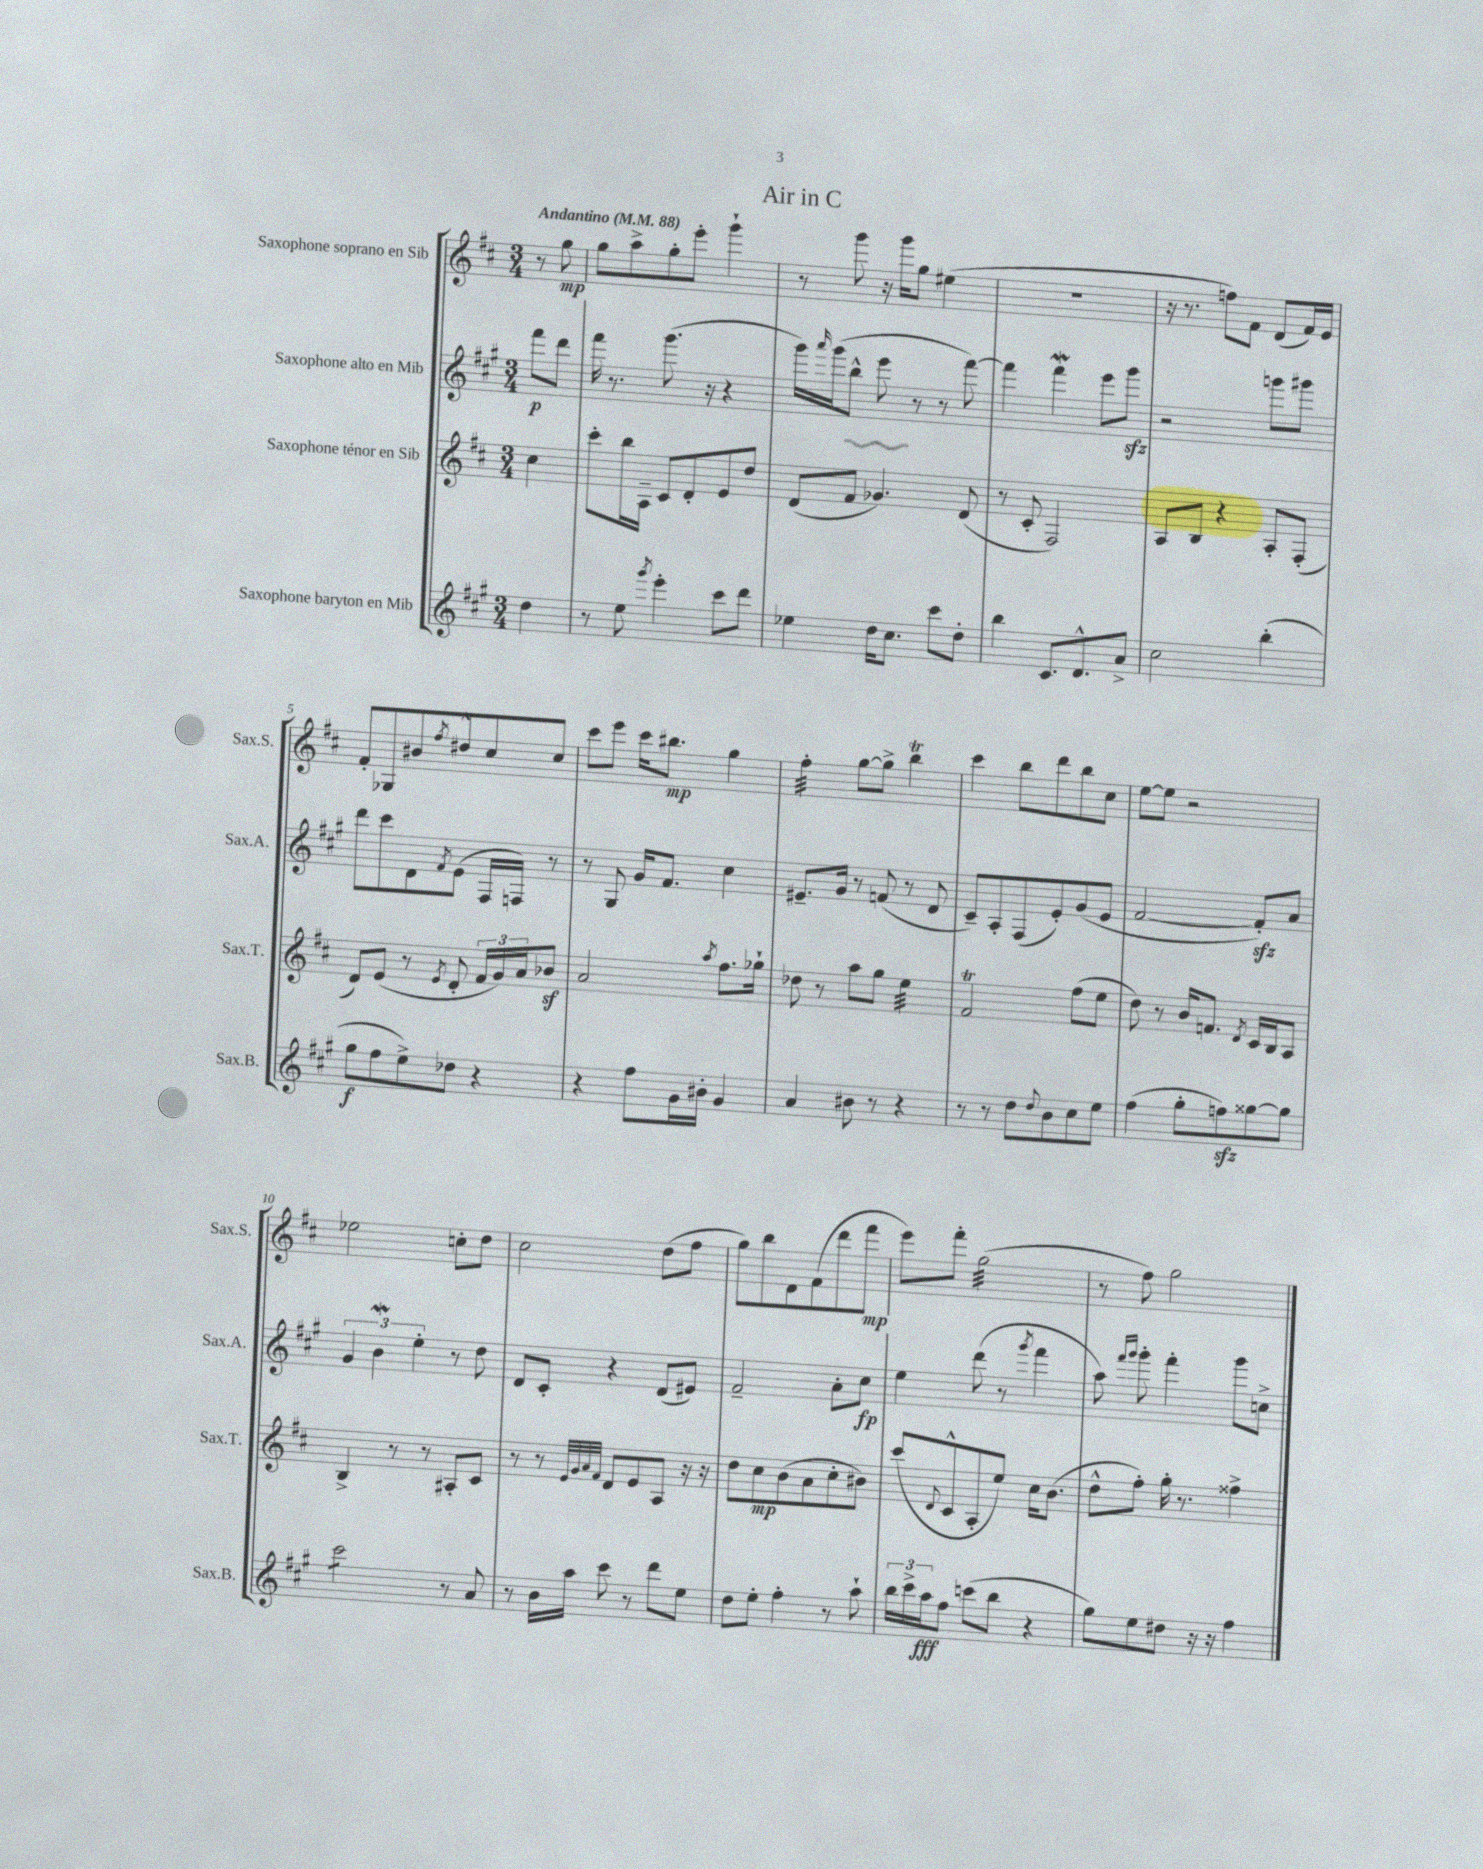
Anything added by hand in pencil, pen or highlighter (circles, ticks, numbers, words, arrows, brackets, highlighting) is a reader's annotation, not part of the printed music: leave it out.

**kern	**kern	**kern	**kern
*staff4	*staff3	*staff2	*staff1
*clefG2	*clefG2	*clefG2	*clefG2
*k[f#c#g#]	*k[f#c#]	*k[f#c#g#]	*k[f#c#]
*M3/4	*M3/4	*M3/4	*M3/4
*MM88	*MM88	*MM88	*MM88
4dd	4cc#	8fff#	8r
.	.	8ddd	8gg
=	=	=	=
8r	8ccc#'	16fff#	8gg
.	.	8.r	.
8ee	16bb	.	8aa^
.	16A~	.	.
8qggg#	.	.	.
4eee'	8c#	(8.ggg#	8gg'
.	8d'	.	8eee'
.	.	16r	.
8ccc#	8e	4r	4ggg`
8ddd	8dd	.	.
=	=	=	=
4ee-	(8d	16ggg#)	8r
.	.	16qqaaa	.
.	.	(16ggg#	.
.	8f#	8bb^^	8ggg
16dd	4.g-)	8eee	16r
8.cc#	.	.	16ggg
.	.	8r	8gg
8ccc#	.	8r	(4ee#
8dd'	(8d	[8fff#)	.
=	=	=	=
4bb	8r	4fff#]	2.r
.	8c#'	.	.
8.c#	2F#)	4fff#	.
8.d^^	.	.	.
.	.	8eee	.
8a^	.	8ggg#	.
=	=	=	=
2cc#	8A	2r	16r
.	.	.	8.r
.	8B	.	.
.	4r	.	8ff)
.	.	.	8f#
(4bb'	8A'	8ggg	(8d
.	(8F#'	8ggg#	16f#)
.	.	.	16e
=	=	=	=
8gg#	8d)	8ddd	8f#'
8ff#	(8e	8ccc#	8G-
8ee^)	8r	8d	8b#
.	8qe	8qf#	8qff#
8dd-	8d'	(8e	8dd#^^
4r	24f#	16F#	8cc#
.	24g)	.	.
.	.	16F)	.
.	24a	.	.
.	8b-	8r	8cc#
=	=	=	=
4r	2a	8r	8ccc#
.	.	8G#	8eee
8ff#	.	16g#	16ccc#
.	.	8.f#	8.bb#
16g#	.	.	.
16b#'	.	.	.
.	8qaa	.	.
4g#	8.ff#	4cc#	4gg
.	16gg-`	.	.
=	=	=	=
4a	8dd-	8.e#~	4ff#'
.	8r	.	.
.	.	16g#	.
8b#	8aa	8r	[8gg
8r	8gg	(8f	8gg^]
4r	4ee	8r	4bb
.	.	8d	.
=	=	=	=
8r	2f#	8c#~)	4ccc#
8r	.	8A'	.
8dd	.	(8F#	8bb
8qqdd	.	.	.
8b	.	8e')	8ddd
8cc#	(8ff#	(8g#	8bb
8ee	8ee	8e	8cc#
=	=	=	=
(4ff#	8dd)	[2f#	[8ee
.	8r	.	8ee]
8gg#'	16b	.	2r
.	8.f	.	.
8ff)	.	.	.
.	8qd	.	.
[8gg##	16c#	8f#'])	.
.	16B	.	.
8gg##]	8A	8a	.
=	=	=	=
2ccc#	4B^	6g#	2ee-
.	.	6b	.
.	8r	.	.
.	.	6ee'	.
.	8r	.	.
8r	8A#'	8r	8cc'
8a	8c#	8dd	8dd
=	=	=	=
8r	8r	8d	2cc#
16b	8r	8c#'	.
16aa	.	.	.
.	32qqe	.	.
.	32qqg	.	.
.	32qqa	.	.
.	32qqf#	.	.
8ccc#	8d	4r	.
8r	8e	.	.
8ddd	8A	(8d	(8dd
8ee	16r	8e#)	8ff#
.	16r	.	.
=	=	=	=
8dd	8dd	2f#~	8gg)
8ee'	8cc#	.	8bb
4ff#'	(8b	.	8d
.	8a	.	(8f#
8r	8cc#'	8a'	8ddd
8aa`	8b#)	8cc#	8fff#
=	=	=	=
24bb	(8ccc#	4ee	8eee)
24ccc#^	.	.	.
24aa	.	.	.
.	8qqd	.	.
8ff#	8c#^^	.	8fff#'
(8ccc	8A'	(8ddd	(2gg
8bb	8ee)	8r	.
.	.	8qggg#	.
4r	16cc#	4fff#	.
.	(8.b	.	.
=	=	=	=
8gg#)	8dd^^	8aa)	8r
.	.	16qqfff#	.
.	.	16qqggg#	.
8ee	8ff#')	8ggg#'	8ff#)
8dd#	16gg'	4fff#'	2gg
.	8.r	.	.
16r	.	.	.
16r	.	.	.
4ff#	4ff##^	8ggg#	.
.	.	8cc^	.
==	==	==	==
*-	*-	*-	*-
